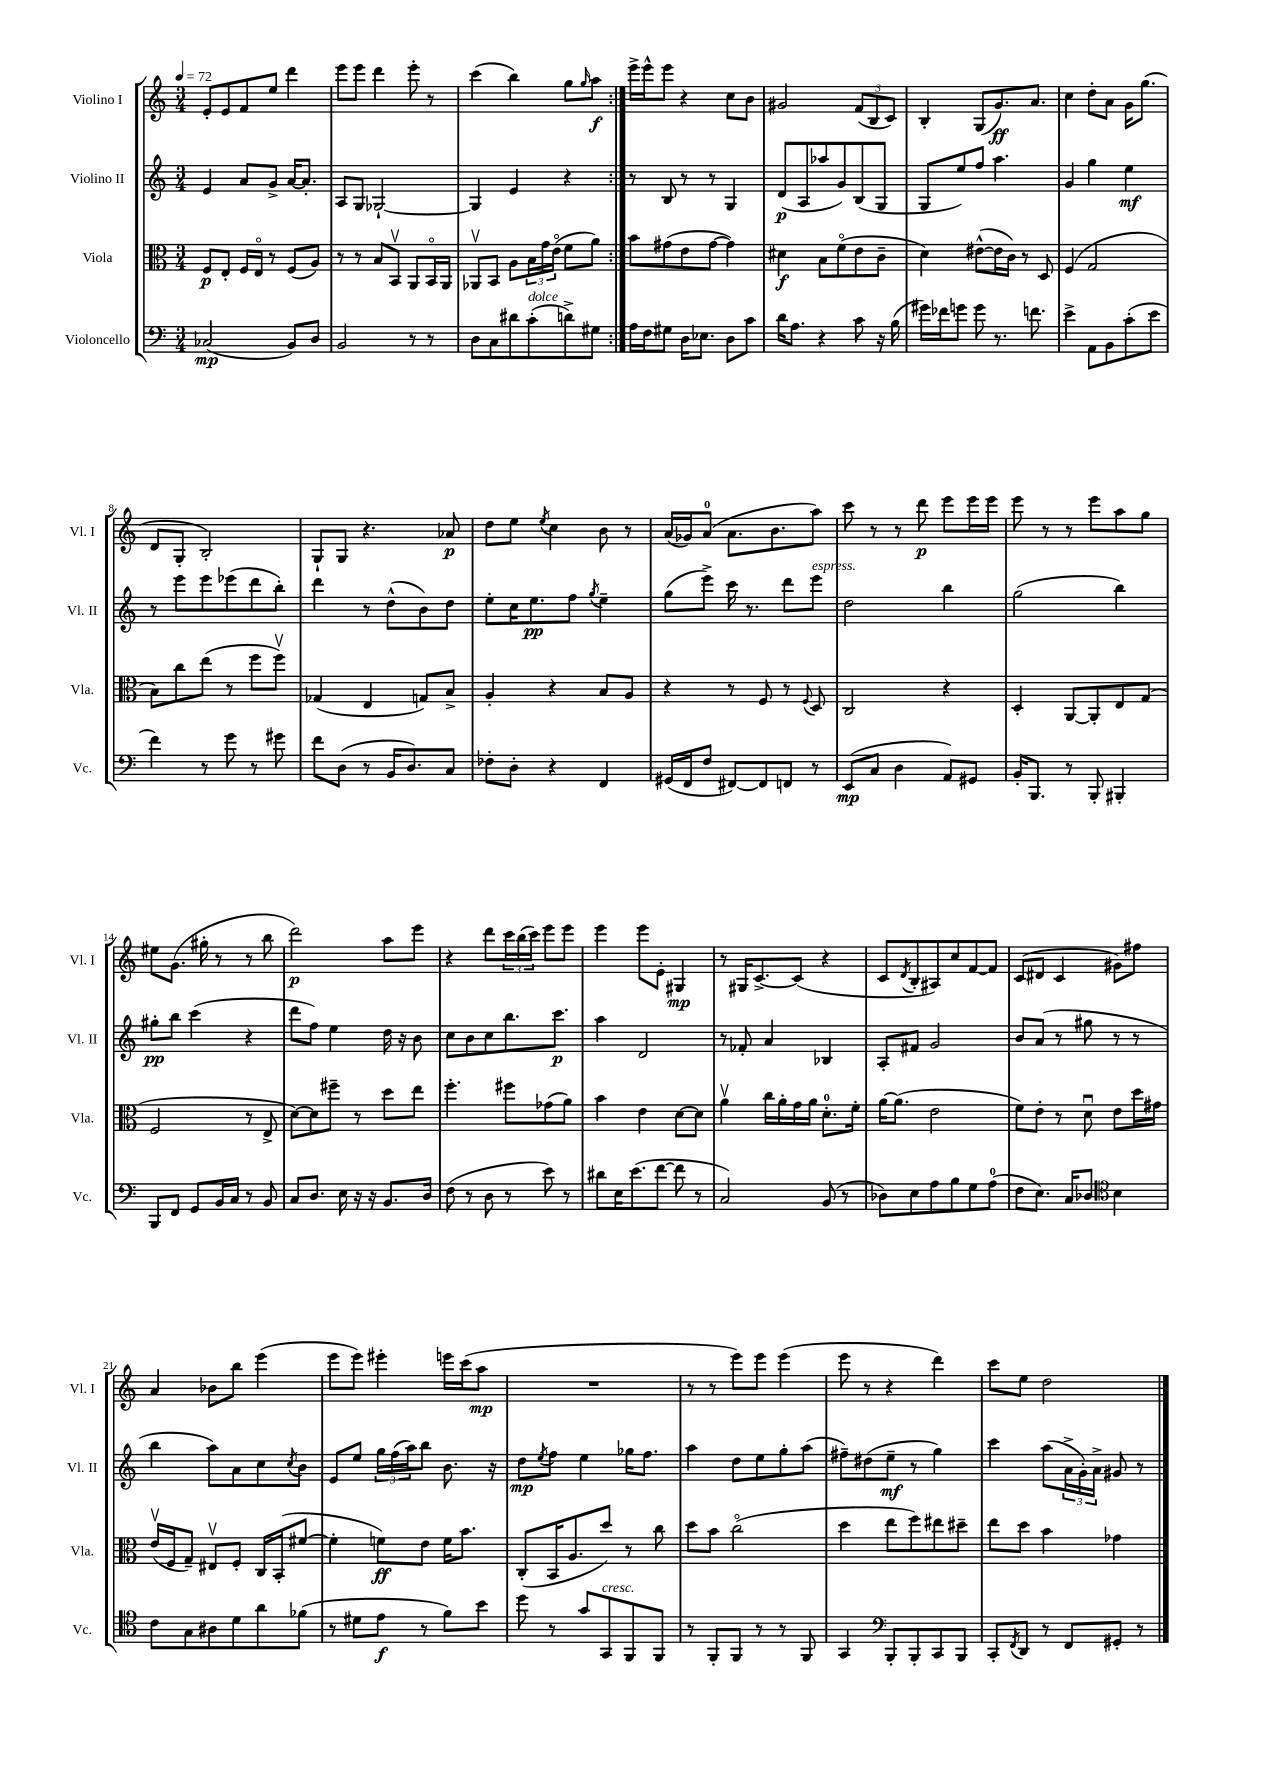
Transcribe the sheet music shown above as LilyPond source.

<<
\new StaffGroup <<
\new Staff = "s0" \with { instrumentName = "Violino I" shortInstrumentName = "Vl. I" } {
    \clef treble \key c \major \numericTimeSignature \time 3/4 \tempo 4 = 72
    \repeat volta 2 { e'8-. e'8 f'8 e''8 d'''4 |
    e'''8 e'''8 d'''4 e'''8-. r8 |
    c'''4( b''4) g''8 \grace { g''16 } a''8\f | }
    e'''16-> e'''16-^ e'''8 r4 c''8 b'8 |
    gis'2 \tuplet 3/2 { f'8( b8 c'8) } |
    b4-. g8( g'8.\ff) a'8. |
    c''4 d''8-. a'8 g'16 g''8.( |
    d'8 g8-. b2-.) |
    g8-! g8 r4. aes'8\p |
    d''8 e''8 \acciaccatura { e''8 } c''4 b'8 r8 |
    a'16( ges'16) a'8-0( a'8. b'8. a''8) |
    c'''8 r8 r8 d'''8\p e'''8 e'''16 e'''16 |
    e'''8 r8 r8 e'''8 a''8 g''8 |
    eis''8 g'8.( gis''16-. r8 r8 b''8 |
    d'''2\p) a''8 e'''8 |
    r4 d'''8 \tuplet 3/2 { c'''16 b''16( c'''16) } e'''8 e'''8 |
    e'''4 e'''8 e'8-. gis4\mp |
    r8 gis16 c'8.~-> c'8( r4 |
    c'8 \acciaccatura { d'8 } b8-. ais8) c''8 f'8~ f'8 |
    c'8( dis'8 c'4 gis'8) fis''8 |
    a'4 bes'8 b''8 e'''4( |
    e'''8 e'''8) eis'''4-. e'''16 c'''16( a''8\mp |
    R2. |
    r8 r8 e'''8) e'''8 e'''4( |
    e'''8 r8 r4 d'''4) |
    c'''8 e''8 d''2 \bar "|." |
}
\new Staff = "s1" \with { instrumentName = "Violino II" shortInstrumentName = "Vl. II" } {
    \clef treble \key c \major \numericTimeSignature \time 3/4
    \repeat volta 2 { e'4 a'8 g'8-> a'16~ a'8.-. |
    a8 g8 ges2~-! |
    ges4 e'4 r4 | }
    r8 b8 r8 r8 g4 |
    d'8\p( a8 aes''8 g'8) b8( g8 |
    g8 e''8) f''8 a''4. |
    g'4 g''4 e''4\mf |
    r8 e'''8 e'''8 ees'''8( d'''8 b''8-.) |
    d'''4 r8 d''8-^( b'8) d''8 |
    e''8-. c''16 e''8.\pp f''8 \acciaccatura { g''8 } e''4-- |
    g''8( e'''8->) c'''16 r8. d'''8 e'''8^\markup { \italic "espress." } |
    d''2 b''4 |
    g''2( b''4) |
    gis''8-.\pp b''8 c'''4( r4 |
    d'''8 f''8) e''4 d''16 r16 b'8 |
    c''8 b'8 c''8 b''8. c'''8.\p |
    a''4 d'2 |
    r8 fes'8-. a'4 bes4 |
    a8-. fis'8 g'2 |
    b'8 a'8( r8 gis''8 r8 r8 |
    b''4 a''8) a'8 c''8 \acciaccatura { c''8 } b'8 |
    e'8 e''8 \tuplet 3/2 { g''16 f''16( a''16) } b''8 b'8. r16 |
    d''8\mp \acciaccatura { e''8 } f''8 e''4 ges''16 f''8. |
    a''4 d''8 e''8 g''8-. a''8( |
    fis''8--) dis''8( e''8--\mf r8 g''4) |
    c'''4 a''8( \tuplet 3/2 { a'16-> g'16-.) a'16-> } gis'8 r8 \bar "|." |
}
\new Staff = "s2" \with { instrumentName = "Viola" shortInstrumentName = "Vla." } {
    \clef alto \key c \major \numericTimeSignature \time 3/4
    \repeat volta 2 { f8\p e8-. f16 e16\flageolet r8 f8( a8) |
    r8 r8 b8 b,8\upbow a,8 b,16\flageolet a,16 |
    aes,8\upbow b,8 a8 \tuplet 3/2 { b16 g'16 e'16\flageolet( } f'8 a'8) | }
    b'8 gis'8( e'8 gis'8~ gis'4) |
    dis'4\f b8 f'8\flageolet( e'8 c'8-- |
    d'4) eis'8~-^( eis'16 c'16) r8 d8 |
    f4( g2 |
    b8) c''8 e''8( r8 f''8 f''8\upbow) |
    ges4( e4 g8) b8-> |
    a4-. r4 b8 a8 |
    r4 r8 f8 r8 \appoggiatura { f8 } d8 |
    c2 r4 |
    d4-. a,8~ a,8-. e8 g8( |
    f2 r8 e8-> |
    d'8~) d'8 fis''8-- r8 d''8 e''8 |
    f''4.-. fis''8 ges'8( a'8) |
    b'4 e'4 d'8~ d'8 |
    a'4\upbow c''16 a'16-. g'16 a'16 d'8.-0-. f'16-. |
    a'16~ a'8.( e'2 |
    f'8) e'8-. r8 d'8\downbow e'8 d''16 gis'16 |
    e'16\upbow( f16 g8--) eis8\upbow f8-. c16 b,16-.( fis'8~ |
    fis'4-. f'8\ff) e'8 f'16 b'8. |
    c8-.( b,16 a8. d''8) r8 c''8 |
    d''8 b'8 c''2\flageolet( |
    d''4 e''8 f''8) eis''8 dis''8-- |
    e''8 d''8 b'4 ges'4 \bar "|." |
}
\new Staff = "s3" \with { instrumentName = "Violoncello" shortInstrumentName = "Vc." } {
    \clef bass \key c \major \numericTimeSignature \time 3/4
    \repeat volta 2 { ces2\mp( b,8) d8 |
    b,2 r8 r8 |
    d8 c8 dis'8 c'8-.^\markup { \italic "dolce" }( d'8->) gis8 | }
    a16 f16 gis8 d16 ees8. d8 c'8 |
    d'16 a8. r4 c'8 r16 b16( |
    gis'16) fes'16 g'8 g'8 r8. f'8. |
    e'4-> a,8 b,8 c'8-.( e'8 |
    f'4) r8 g'8 r8 gis'8 |
    f'8 d8( r8 b,16 d8.) c8 |
    fes8-. d8-. r4 f,4 |
    gis,16( f,16 f8 fis,8~) fis,8 f,8 r8 |
    e,8\mp( c8 d4 a,8) gis,8 |
    b,16-. b,,8. r8 b,,8-. bis,,4-. |
    b,,8 f,8 g,8 b,16 c16 r8 b,8 |
    c8 d8. e16 r16 r16 b,8. d16 |
    f8( r8 d8 r8 e'8) r8 |
    dis'8 e16 e'8.( f'8~ f'8 r8 |
    c2) b,8( r8 |
    des8) e8 a8 b8 g8 a8-0( |
    f8 e8.) c16 des8 \clef tenor b4 |
    c'8 g8 ais8 d'8 a'8 fes'8( |
    r8 dis'8 e'8\f r8 f'8) b'8 |
    d''8 r8 g'8 g,8^\markup { \italic "cresc." } f,8 f,8 |
    r8 f,8-. f,8 r8 r8 f,8 |
    g,4 \clef bass b,,8-. b,,8-. c,8 b,,8 |
    c,8-. \acciaccatura { f,8 } d,8 r8 f,8 gis,8-. r8 \bar "|." |
}
>>
>>
